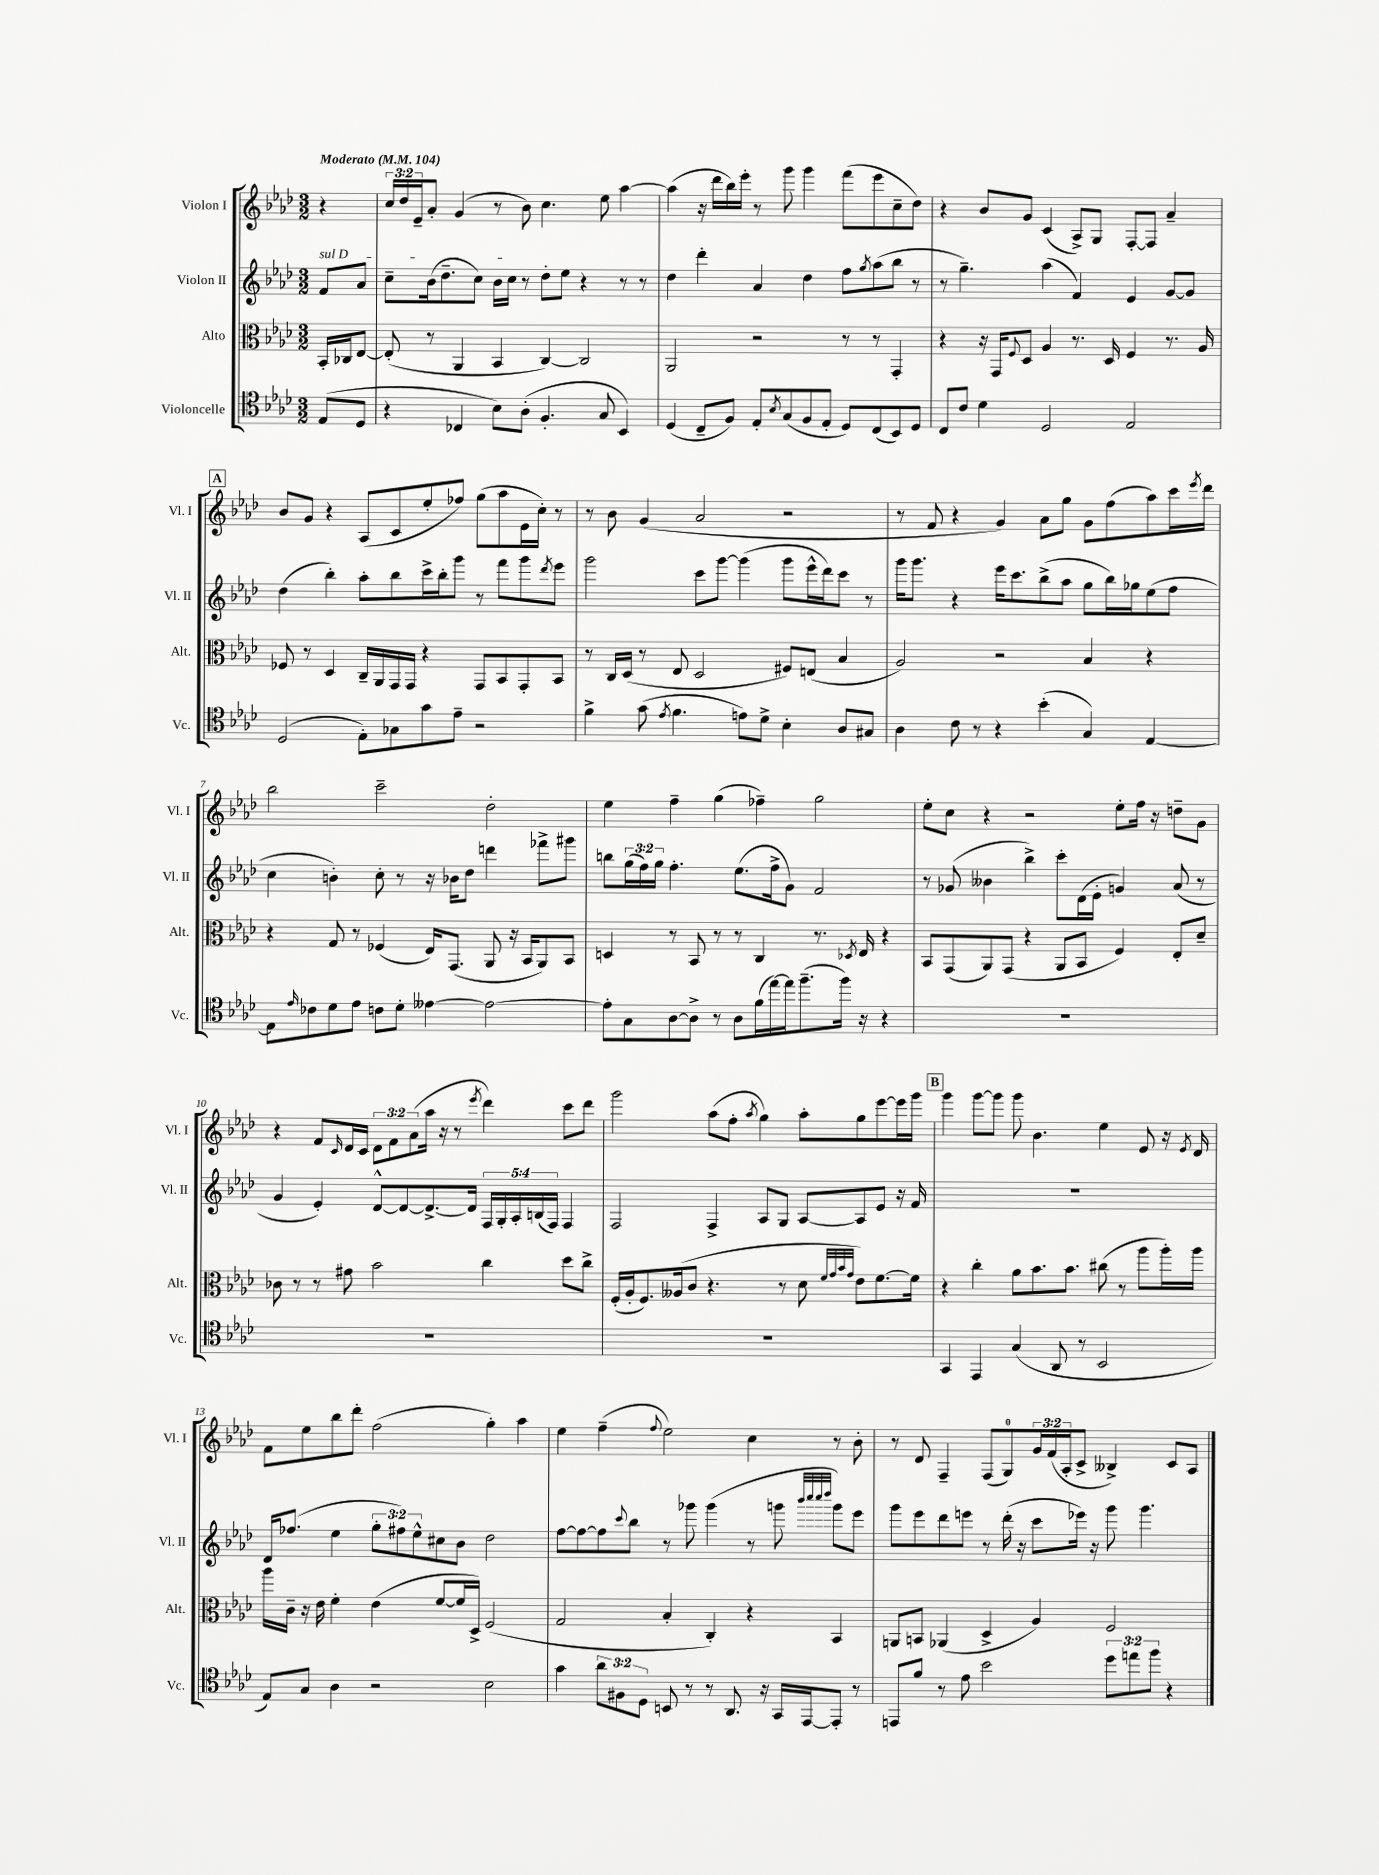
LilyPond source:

<<
\new StaffGroup <<
\new Staff = "s0" \with { instrumentName = "Violon I" shortInstrumentName = "Vl. I" } {
    \clef treble \key aes \major \numericTimeSignature \time 3/2 \override Staff.TupletNumber.text = #tuplet-number::calc-fraction-text \partial 4 \tempo "Moderato" 4 = 104
    r4 |
    \tuplet 3/2 { c''16 des''16 ees'16-- } aes'8-. g'4( r8 bes'8) c''4. ees''8 aes''4~ |
    aes''4( r16 des'''16 bes''16) ees'''16-. r8 g'''8 g'''4 f'''8( ees'''8 c''8-- des''8) |
    r4 bes'8 g'8 c'4( aes8->) g8 f8~-. f8 aes'4-- |
    \mark \markup { \box "A" } bes'8 g'8 r4 aes8( c'8 ees''8-. fes''8) g''8( aes''8 ees'16 c''16-.) r8 |
    r8 bes'8 g'4( aes'2 r2 |
    r8 f'8 r4 g'4) aes'8 g''8 g'8 f''8( aes''8) c'''16 \acciaccatura { ees'''8 } des'''16 |
    bes''2 c'''2-- des''2-. |
    ees''4 f''4-- g''4( fes''4--) g''2 |
    ees''8-. c''8 r4 r2 ees''8-. f''16 r16 d''8-- g'8 |
    r4 f'8 \grace { c'16 } des'16 c'16 \tuplet 3/2 { des'8 f'8 aes'8( } aes''16 r16 r8 \acciaccatura { ees'''8 } des'''4) c'''8 des'''8 |
    g'''2 aes''8( f''8-. \acciaccatura { aes''8 } g''4) aes''8-. g''8 ees'''8~ ees'''16 g'''16 |
    \mark \markup { \box "B" } g'''4 g'''8~ g'''8 g'''8 bes'4. ees''4 ees'8 r16 \acciaccatura { ees'8 } des'16 |
    f'8 ees''8 bes''8 des'''8-. f''2( g''4-.) aes''4 |
    ees''4 f''4--( \appoggiatura { f''8 } ees''2) c''4 r8 bes'8-. |
    r8 des'8 f4-- f8( g8-0) \tuplet 3/2 { g'16 f'16( aes16-. } c'8-> beses4->) c'8 aes8 \bar "|." |
}
\new Staff = "s1" \with { instrumentName = "Violon II" shortInstrumentName = "Vl. II" } {
    \clef treble \key aes \major \numericTimeSignature \time 3/2 \override Staff.TupletNumber.text = #tuplet-number::calc-fraction-text \partial 4
    \once \override TextSpanner.bound-details.left.text = \markup { \italic "sul D" } f'8\startTextSpan aes'8 |
    c''8-- bes'16( des''8.-- c''8) bes'16 c''16\stopTextSpan r8 des''8-. ees''8 r4 r8 r8 |
    des''4 des'''4-. aes'4 des''4 f''8 \acciaccatura { g''8 } aes''8( bes''8 r8 |
    r8 g''4.--) aes''4( f'4) ees'4 g'8~ g'8 |
    \mark \markup { \box "A" } des''4( bes''4-.) aes''8-. bes''8 c'''16-> bes''16-. g'''8 r8 f'''8 g'''8 \acciaccatura { des'''8 } ees'''8 |
    g'''2 c'''8 g'''8~ g'''4( g'''8 ees'''16-^ des'''16) c'''8 r8 |
    g'''16 g'''8. r4 ees'''16 c'''8. bes''8->( aes''8 g''8 bes''16) ges''16 ees''8( f''8 |
    c''4 b'4-.) c''8-. r8 r16 bes'16 des''8 d'''4 fes'''8-> gis'''8 |
    b''8 \tuplet 3/2 { g''16( f''16) g''16 } f''4.-. ees''8.( f''16-> g'8) f'2 |
    r8 ges'8( beses'4 bes''4->) c'''8-. des'16( ees'16-. g'4) aes'8( r8 |
    g'4 ees'4-.) des'8~-^ des'8~ des'8.~-> des'16 \tuplet 5/4 { f16 g16-. aes16-. b16( f16) } f4 |
    f2 f4-> aes8 g8 aes8~ aes8 ees'8 r16 f'16 |
    \mark \markup { \box "B" } R1. |
    des'16 fes''8.( ees''4 \tuplet 3/2 { g''8-. fis''8) ees''8-^ } cis''8 bes'8 des''2 |
    f''8~ f''8~ f''8 \appoggiatura { c'''8 } bes''8 r8 ges'''8 ges'''4( r8 g'''8 \grace { bes'''32 c''''32 c''''32 des''''32 } g'''8) ees'''8 |
    g'''8 ees'''8 des'''8 e'''8 r8 des'''16-.( r16 c'''8 ees'''16) r16 g'''8 g'''4. \bar "|." |
}
\new Staff = "s2" \with { instrumentName = "Alto" shortInstrumentName = "Alt." } {
    \clef alto \key aes \major \numericTimeSignature \time 3/2 \partial 4
    bes,16-. ces16 ees8~ |
    ees8-.( r8 aes,4 bes,4 c4~) c2 |
    aes,2 r2 r8 r8 g,4-. |
    r4 r16 g,16 \appoggiatura { f8 } des8 aes4 r8. des16 f4 r8. aes16 |
    \mark \markup { \box "A" } fes8 r8 des4 c16-- aes,16 g,16 g,16 r4 g,8 bes,8 g,8-. bes,8 |
    r8 c16 des16( r8 ees8 des2 fis8) e8( bes4 |
    aes2) r2 bes4 r4 |
    r4 g8 r8 fes4( ees16) g,8.( aes,8 r16 bes,16 aes,8) bes,8 |
    d4 r8 bes,8 r8 r8 c4 r8. \acciaccatura { des8 } ees16 r4 |
    bes,8 g,8( aes,8) g,8( r4 aes,8 bes,8 f4) ees8-. des'8-- |
    ces'8 r8 r8 gis'8 bes'2 c''4 des''8 c''8-> |
    f16-.( aes16-. f8.) aeses16( c'8 r4. r8 des'8 \grace { f'32 g'32 bes'32 g'32 } ees'8) f'8.~ f'16 |
    \mark \markup { \box "B" } r4 c''4-. aes'8 bes'8. bes'8. cis''8( r8 aes''8 aes''16-.) aes''16 |
    aes''16 c'16-- r16 ees'16 f'4-. ees'4( f'8~ f'16 des16->) f2( |
    g2 bes4-. c4-.) r4 bes,4 |
    a,8 b,8 aes,4( des4-> aes4) f2 \bar "|." |
}
\new Staff = "s3" \with { instrumentName = "Violoncelle" shortInstrumentName = "Vc." } {
    \clef tenor \key aes \major \numericTimeSignature \time 3/2 \override Staff.TupletNumber.text = #tuplet-number::calc-fraction-text \partial 4
    ees8( des8 |
    r4 ces4 bes8) aes8-.( f4.-. g8 bes,4) |
    des4( c8-- f8) ees8-. \acciaccatura { bes8 } g8( f8 ees8-. des8) c8( bes,8) des8 |
    c8 c'8 des'4 des2 ees2 |
    \mark \markup { \box "A" } des2( ees8-.) ges8 g'8 ees'8-- r2 |
    f'4-> g'8( \acciaccatura { ees'8 } f'4. e'8) des'8-> bes4-. aes8 gis8 |
    aes4 c'8 r8 r4 bes'4-.( g4) ees4~ |
    ees8 \grace { ees'16 } ces'8 des'8 ees'8 c'8 des'8-. eeses'4~ eeses'2~ |
    eeses'8-. g8 aes8~ aes8-> r8 aes8 f'16( ees''16~) ees''16 f''8.--( f''16) r16 r4 |
    R1. |
    R1. |
    R1. |
    \mark \markup { \box "B" } g,4 ees,4 g4( aes,8 r8 bes,2 |
    ees8) g8 aes4 r2 bes2 |
    g'4 \tuplet 3/2 { aes'8 fis8 des8 } b,8 r8 r8 aes,8. r16 g,16 ees,16~ ees,8-. r8 |
    e,8 f'8 r8 ees'8 bes'2 \tuplet 3/2 { des''8 e''8 f''8 } r4 \bar "|." |
}
>>
>>
